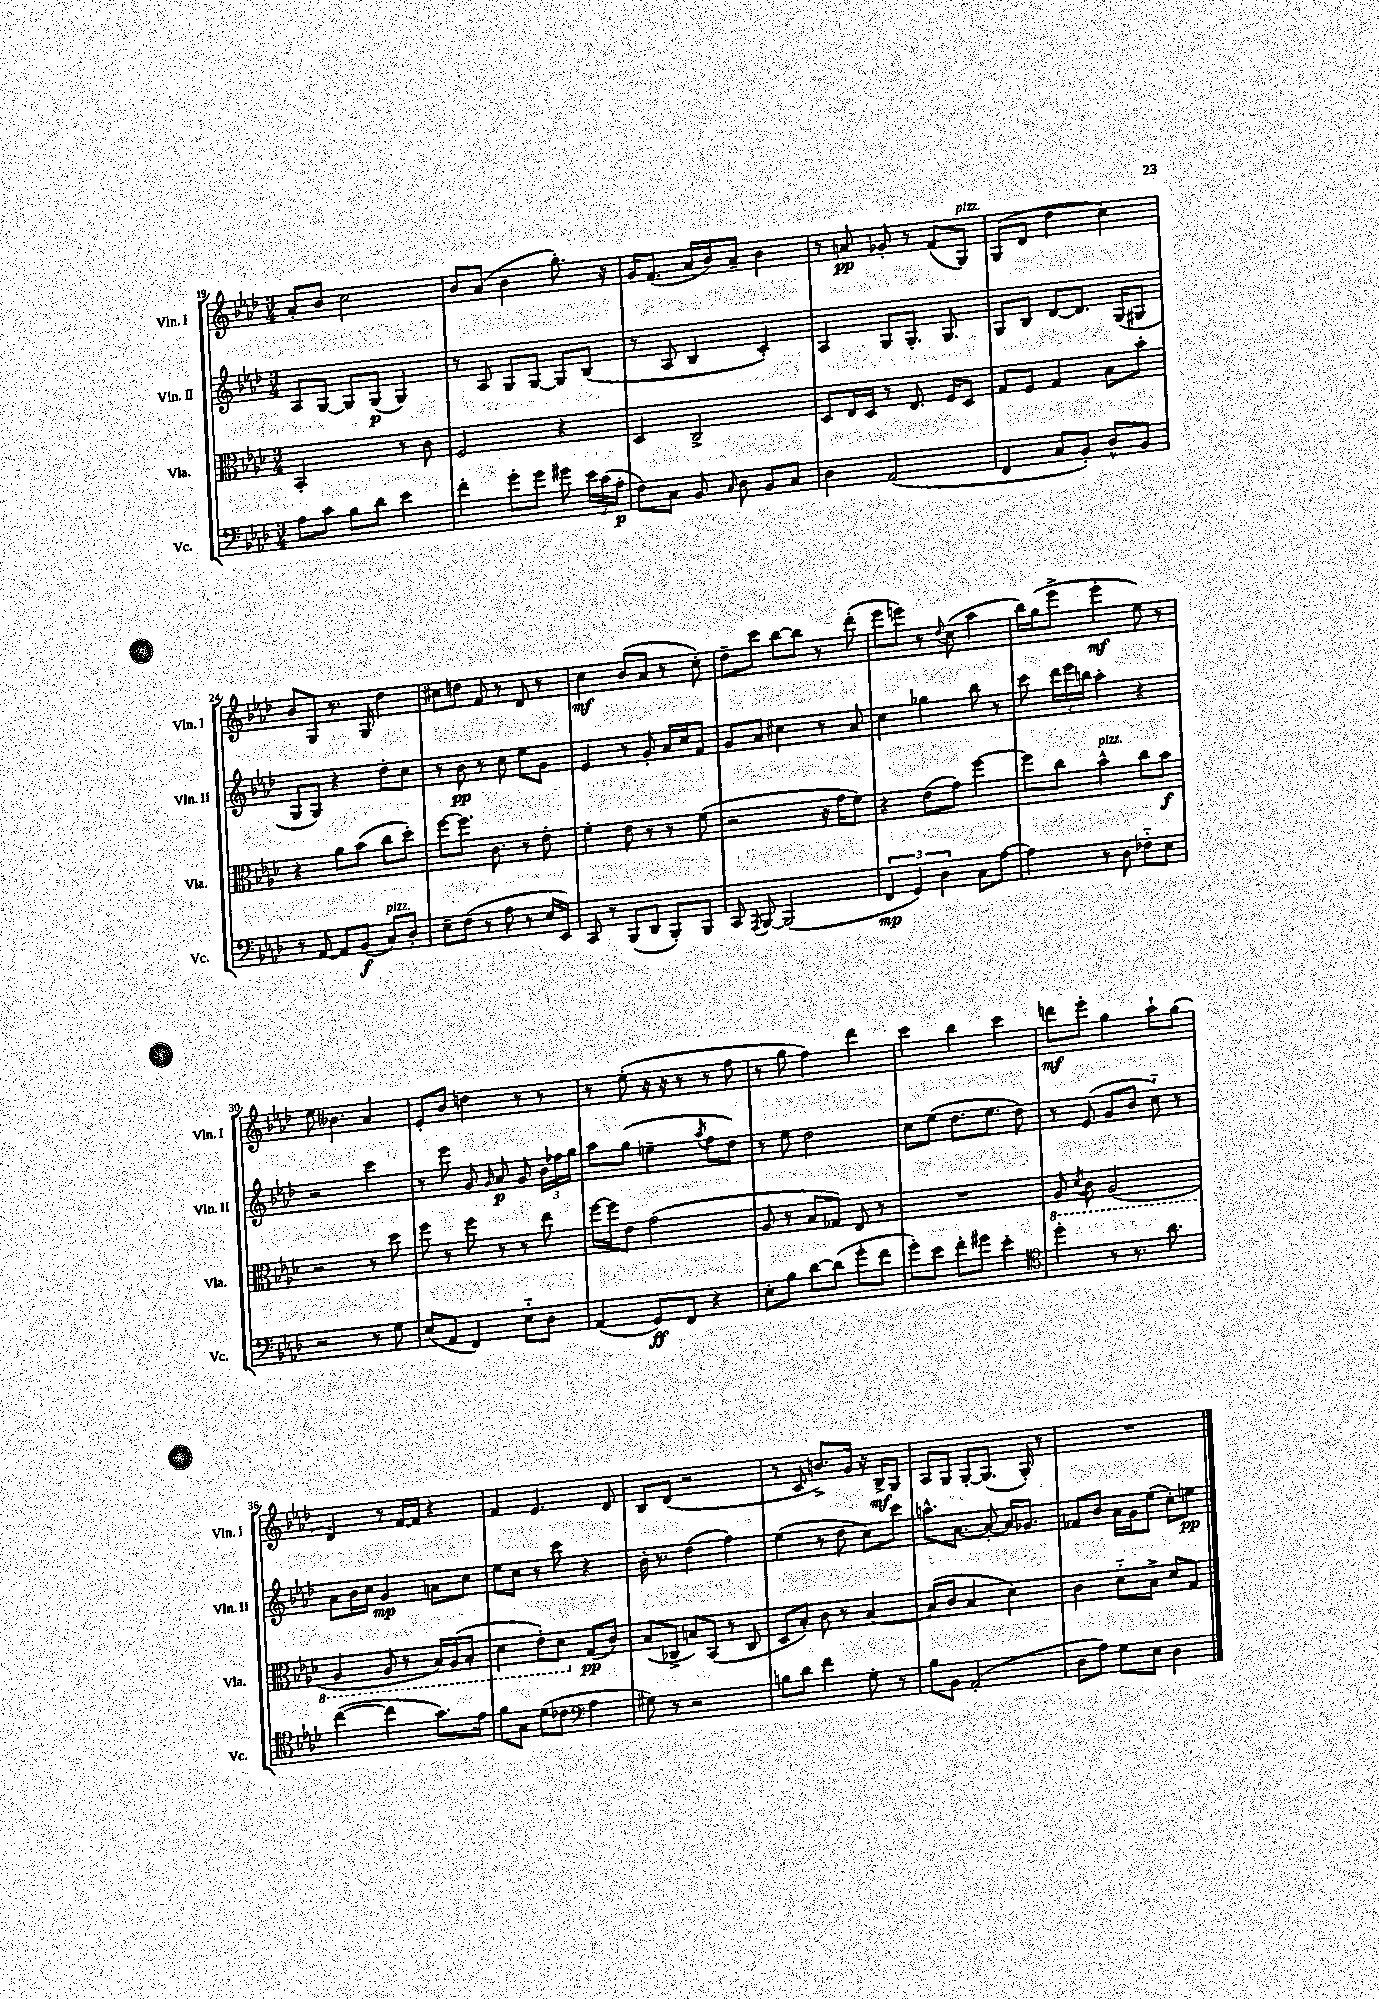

**kern	**dynam	**kern	**dynam	**kern	**dynam	**kern	**dynam
*part4	*part4	*part3	*part3	*part2	*part2	*part1	*part1
*staff4	*staff4	*staff3	*staff3	*staff2	*staff2	*staff1	*staff1
*I"Vc.	*	*I"Vla.	*	*I"Vln. II	*	*I"Vln. I	*
*I'Vc.	*	*I'Vla.	*	*I'Vln. II	*	*I'Vln. I	*
*clefF4	*	*clefC3	*	*clefG2	*	*clefG2	*
*k[b-e-a-d-]	*	*k[b-e-a-d-]	*	*k[b-e-a-d-]	*	*k[b-e-a-d-]	*
*M3/4	*	*M3/4	*	*M3/4	*	*M3/4	*
=19	=19	=19	=19	=19	=19	=19	=19
8A-\L	.	2BB-'/	.	8A-/L	.	8a-'/L	.
8c\J	.	.	.	[8G/J	.	8b-/J	.
8B-\L	.	.	.	8G/L]	.	2cc\	.
8d-\J	.	.	.	(8G/J	p	.	.
4e-\	.	8r	.	4G/)	.	.	.
.	.	8c\	.	.	.	.	.
=20	=20	=20	=20	=20	=20	=20	=20
4f'\	.	2F/	.	8r	.	8b-/L	.
.	.	.	.	8A-/	.	(8a-/J	.
8g'\L	.	.	.	8G/L	.	4b-\	.
8g\J	.	.	.	[8G/J	.	.	.
8g#X\	.	4r	.	8G/L]	.	8.gg'\)	.
24e-\LL	.	.	.	(8B-/J	.	.	.
(24c\	.	.	.	.	.	.	.
.	.	.	.	.	.	16r	.
24A-'\JJ	p	.	.	.	.	.	.
=21	=21	=21	=21	=21	=21	=21	=21
8F\L)	.	4D-/	.	8r	.	16g/KL	.
.	.	.	.	.	.	(8.f/J	.
8C\J	.	.	.	8A-/	.	.	.
8BB-/	.	2C^/	.	4B-/	.	16a-/LL	.
.	.	.	.	.	.	16b-/J)	.
16qqC/	.	.	.	.	.	.	.
8D-\	.	.	.	.	.	8a-~/J	.
8BB-/L	.	.	.	4c'/)	.	4b-\	.
8C/J	.	.	.	.	.	.	.
=22	=22	=22	=22	=22	=22	=22	=22
4D-\	.	8D-/L	.	4A-/	.	8r	.
.	.	16E-/L	.	.	.	8an/	pp
.	.	16D-/JJ	.	.	.	.	.
(2AA-/	.	8r	.	8G/L	.	8g-X'/	.
.	.	8.E-/	.	8.G'/J	.	8r	.
.	.	.	.	.	.	(8f/L	.
.	.	16F/KL	.	8.G/	.	.	.
!	!	!	!	!	!	!LO:TX:a:i:t=pizz.	!
.	.	8D-/J	.	.	.	8G/J)	.
=23	=23	=23	=23	=23	=23	=23	=23
4FF/	.	8G/L	.	8G/L	.	(8G/L	.
.	.	8F/J	.	8B-/J	.	8d-/J	.
8C/L	.	4G/	.	[8d-/L	.	4dd-\	.
8BB-'/J)	.	.	.	8.d-/J]	.	.	.
8D-^^/L	.	8B-\L	.	.	.	4cc\)	.
.	.	.	.	(16G/KL	.	.	.
8BB-/J	.	8b-'\J	.	8G#X/J	.	.	.
!!LO:LB:g=z
=24	=24	=24	=24	=24	=24	=24	=24
8r	.	4r	.	8G/L	.	8b-/L	.
[8AA-/	.	.	.	8G/J)	.	8G/J	.
8AA-/L]	.	8a-\L	.	4r	.	8.r	.
(8BB-/J	f	(8b-\J	.	.	.	.	.
.	.	.	.	.	.	16G/	.
!LO:TX:a:i:t=pizz.	!	!	!	!	!	!	!
8C/L)	.	8cc\L	.	8dd-'\L	.	4dd-\	.
8D-'/J	.	8dd-'\J)	.	8cc\J	.	.	.
=25	=25	=25	=25	=25	=25	=25	=25
8E-~\L	.	[8ff\L	.	8r	.	8cc#X\L	.
(8F\J	.	8.ff\J]	.	8b-\	pp	8ddn\J	.
8r	.	.	.	8r	.	8f/	.
.	.	8.c\	.	.	.	.	.
8A-\	.	.	.	8cc\	.	8r	.
8r	.	8r	.	8ee-\L	.	8d-/	.
16E-/LL	.	8e-'\	.	8g\J	.	8r	.
16EE-/JJ)	.	.	.	.	.	.	.
=26	=26	=26	=26	=26	=26	=26	=26
8CC/	.	4f'\	.	4e-/	.	4cc\	mf
8r	.	.	.	.	.	.	.
(8BBB-/L	.	8e-\	.	8r	.	(8b-/L	.
8DD-/J	.	8r	.	8g'/	.	8a-/J	.
8BBB-'/L)	.	8r	.	16a-/LL	.	8r	.
.	.	.	.	16cc/J	.	.	.
8BBB-/J	.	(8f\	.	8f/J	.	8cc'\)	.
=27	=27	=27	=27	=27	=27	=27	=27
8CC/	.	2r	.	8g/L	.	8dd-~\L	.
8qAAA-/	.	.	.	.	.	.	.
[8BBB-/	.	.	.	8a-/J	.	8ccc\J	.
(2BBB-/]	.	.	.	4cc#X\	.	[8bb-\L	.
.	.	.	.	.	.	8bb-\J]	.
.	.	16r	.	8r	.	8r	.
.	.	16g\KL	.	.	.	.	.
.	.	8f\J)	.	8a-/	.	(8ddd-'\	.
=28	=28	=28	=28	=28	=28	=28	=28
6FF/	mp	4r	.	4cc\	.	8eee-\L	.
.	.	.	.	.	.	8eeen\J)	.
6GG/)	.	.	.	.	.	.	.
.	.	(8e-\L	.	4gg-X\	.	8r	.
6D-\	.	.	.	.	.	.	.
.	.	.	.	.	.	8qqdd-/	.
.	.	8g\J)	.	.	.	(8cc\	.
8C\L	.	[4ff\	.	8bb-\	.	4aa-\	.
[8A-\J	.	.	.	8r	.	.	.
=29	=29	=29	=29	=29	=29	=29	=29
4A-\]	.	8ff\L]	.	8ccc\	.	16bb-\LL)	.
.	.	.	.	.	.	(16gg\J	.
.	.	8cc\J	.	24ddd-\LL	.	8eee-^\J	.
.	.	.	.	24eee-\	.	.	.
.	.	.	.	24bbn\JJ	.	.	.
!	!	!LO:TX:a:i:t=pizz.	!	!	!	!	!
8r	.	4b-^^\	.	4aa-'\	.	4eee-'\	mf
8D-\	.	.	.	.	.	.	.
8F-X\L	.	8cc\L	.	4r	.	8ee-\)	.
8E-\J	.	8b-\J	f	.	.	8r	.
!!LO:LB:g=z
=30	=30	=30	=30	=30	=30	=30	=30
2r	.	2r	.	2r	.	8ee-\	.
.	.	.	.	.	.	4.b--X\	.
8r	.	8r	.	4ccc\	.	4a-/	.
8G\	.	8dd-\	.	.	.	.	.
=31	=31	=31	=31	=31	=31	=31	=31
(8E-/L	.	8ff\	.	8r	.	8e-'/L	.
8AA-/J	.	8r	.	8eee-\	.	8b-/J	.
4FF/)	.	8ff\	.	8g/	.	4ddn\	.
.	.	.	.	16qqg/	.	.	.
.	.	8r	.	8a-/	p	.	.
8E-\L	.	8r	.	8g/	.	8r	.
8D-\J	.	8ee-\	.	24b-\LL	.	8r	.
.	.	.	.	24ff-X\	.	.	.
.	.	.	.	24gg\JJ	.	.	.
=32	=32	=32	=32	=32	=32	=32	=32
(4AA-/	.	[16ff\LL	.	8aa-\L	.	8r	.
.	.	16ff\J]	.	.	.	.	.
.	.	8e-\J	.	(8gg\J	.	(8ee-'\	.
8GG/L)	ff	(2g\	.	4een~\	.	16r	.
.	.	.	.	.	.	16r	.
8FF/J	.	.	.	.	.	8r	.
.	.	.	.	8qaa-/	.	.	.
4r	.	.	.	8ff\L	.	8r	.
.	.	.	.	8dd-\J)	.	8ff\	.
=33	=33	=33	=33	=33	=33	=33	=33
8E-'\L	.	8A-/	.	8r	.	8r	.
8B-\J	.	8r	.	8ee-\	.	8gg\	.
[8d-\L	.	8B-/L	.	2dd-\	.	4ff\)	.
(8d-\J]	.	8G-X/J)	.	.	.	.	.
8g'\L	.	8E-/	.	.	.	4ddd-\	.
8f\J	.	8r	.	.	.	.	.
=34	=34	=34	=34	=34	=34	=34	=34
8g'\L)	.	2.r	.	8cc\L	.	4ccc\	.
8e-\J	.	.	.	(8ee-\J	.	.	.
8f'\L	.	.	.	8.dd-\L	.	4bb-\	.
8g#X\J	.	.	.	.	.	.	.
.	.	.	.	8.ee-\J	.	.	.
4e-'\	.	.	.	.	.	4ccc\	.
.	.	.	.	8dd-\)	.	.	.
=35	=35	=35	=35	=35	=35	=35	=35
*clefC4	*	*	*	*	*	*	*
*	*	*8ba	*	*	*	*	*
4dd-'\	.	8AA-/	.	8r	.	8dddn\L	mf
.	.	8qD-/	.	.	.	.	.
.	.	8C\	.	(8e-/	.	8eee-'\J	.
8r	.	(2AA-/	.	8g/L	.	4gg\	.
8.r	.	.	.	8b-/J	.	.	.
.	.	.	.	8cc\)	.	8aa-`\L	.
8.a-\	.	.	.	.	.	.	.
.	.	.	.	8r	.	(8gg\J	.
!!LO:LB:g=z
=36	=36	=36	=36	=36	=36	=36	=36
([4cc\	.	4AA-/	.	8a-\L	.	4d-/)	.
.	.	.	.	16b-\L	.	.	.
.	.	.	.	16cc\JJ	.	.	.
4cc\]	.	8AA-/	.	4g/	mp	8r	.
.	.	8r	.	.	.	[16f/LL	.
.	.	.	.	.	.	16f/JJ]	.
8.g\L)	.	16BB-/LL)	.	8an\L	.	4r	.
.	.	(16AA-/J	.	.	.	.	.
.	.	8BB-'/J	.	8cc\J	.	.	.
16e-\Jk	.	.	.	.	.	.	.
=37	=37	=37	=37	=37	=37	=37	=37
8f\L	.	4D-\	.	8ee-\L	.	4f/	.
8G\J	.	.	.	8cc\J	.	.	.
(8d-\L	.	8E-'\L)	.	8r	.	4.e-/	.
8c-X\J	.	8D-\J	.	8ccc\	.	.	.
*clefF4	*	*	*	*	*	*	*
*	*	*X8ba	*	*	*	*	*
4A-\	.	(8G/L	pp	4r	.	.	.
.	.	8c/J)	.	.	.	8d-/	.
=38	=38	=38	=38	=38	=38	=38	=38
8G#X\)	.	(8B-/L	.	16b-'\	.	8B-/L	.
.	.	.	.	8.r	.	.	.
8r	.	8C-X^/J	.	.	.	(8d-/J	.
2r	.	8Bn/L)	.	(4dd-\	.	2r	.
.	.	(8BB-/J	.	.	.	.	.
.	.	8r	.	4ff\)	.	.	.
.	.	8C-/	.	.	.	.	.
=39	=39	=39	=39	=39	=39	=39	=39
8Bn\L	.	8D-/L	.	(4ee-\	.	8r	.
8d-\J	.	8B-'/J)	.	.	.	8c/	.
4f\	.	8c\	.	8r	.	8.bn^/L)	.
.	.	8r	.	8dd-\	.	.	.
.	.	.	.	.	.	16g/Jk	.
8G'\	.	[4B-/	.	8cc\L)	.	16r	.
.	.	.	.	.	.	16B-^/KL	mf
8r	.	.	.	8ccc\J	.	8G/J	.
=40	=40	=40	=40	=40	=40	=40	=40
8B-\L	.	(8B-/L]	.	8.aan^^\L	.	8A-/L	.
8BB-\J	.	8c/J	.	.	.	8G/J	.
.	.	.	.	[8.a-\J	.	.	.
(2AA-'/	.	4B-/	.	.	.	[8G'/L	.
.	.	.	.	8a-'/_	.	(8.G/J]	.
.	.	4d-\)	.	16a-/KL]	.	.	.
.	.	.	.	8.g-X/J	.	16G'/)	.
.	.	.	.	.	.	8r	.
=41	=41	=41	=41	=41	=41	=41	=41
8D-\L	.	4c\	.	8f-X/L	.	2.r	.
8A-\J)	.	.	.	8b-/J	.	.	.
8G\L	.	8d-\L	.	16a-\LL	.	.	.
.	.	.	.	16g\J	.	.	.
8E-\J	.	8B-^\J	.	(8ee-\J	.	.	.
4D-\	.	8d-/L	.	8cc'\L)	.	.	.
.	.	8G/J	.	8een\J	pp	.	.
==	==	==	==	==	==	==	==
*-	*-	*-	*-	*-	*-	*-	*-
